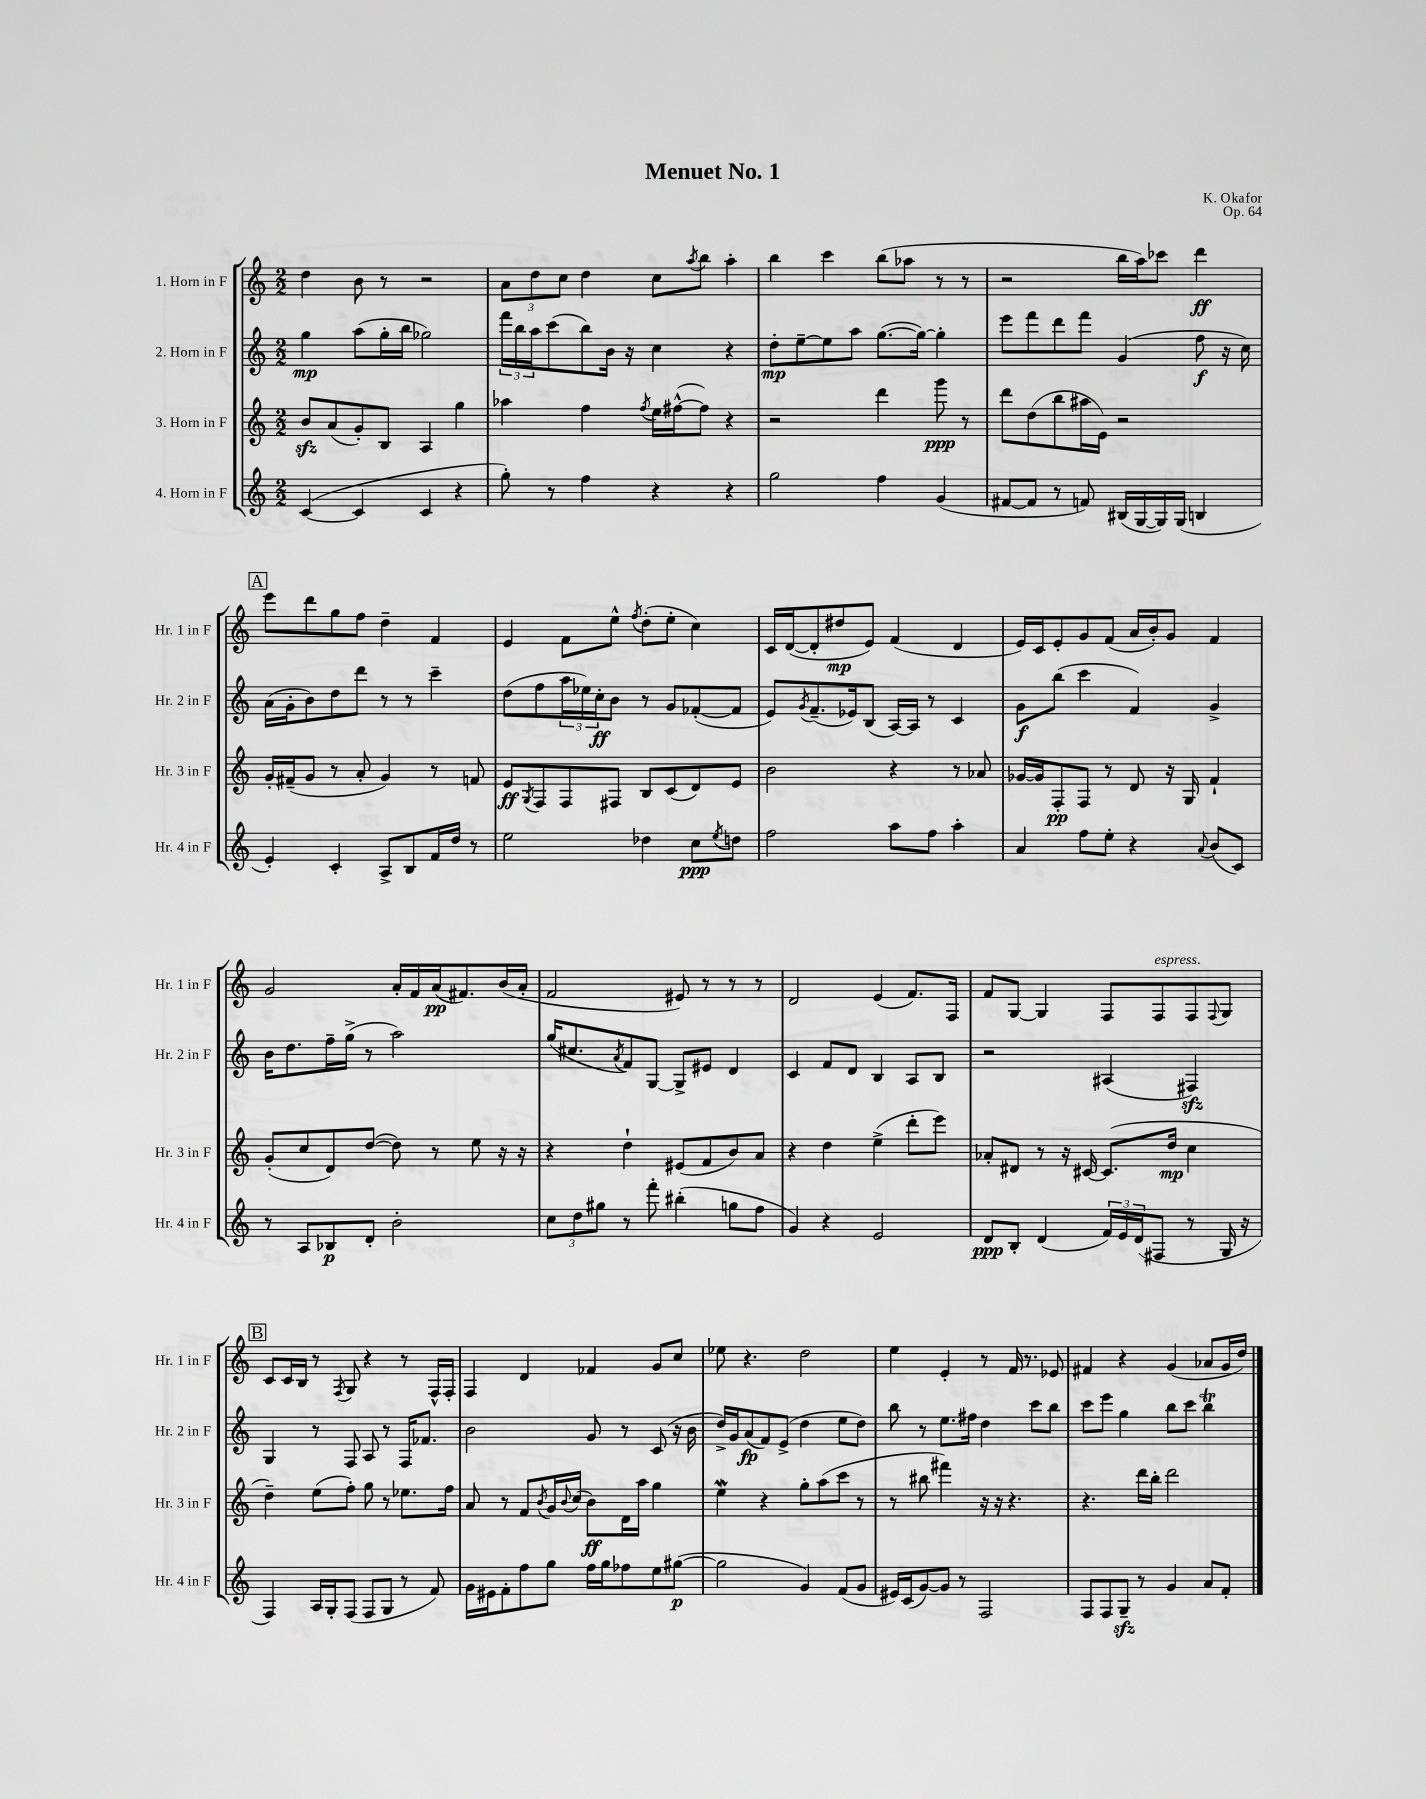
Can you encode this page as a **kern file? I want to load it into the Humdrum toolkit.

**kern	**kern	**kern	**kern
*staff4	*staff3	*staff2	*staff1
*clefG2	*clefG2	*clefG2	*clefG2
*k[]	*k[]	*k[]	*k[]
*M2/2	*M2/2	*M2/2	*M2/2
([4c	8b	4gg	4dd
.	(8a	.	.
4c]	8g')	(8aa	8b
.	8B	16gg'	8r
.	.	16bb	.
4c	4A	2gg-)	2r
4r	4gg	.	.
=	=	=	=
8gg')	4aa-	24fff	12a
.	.	24bb	.
.	.	24aa	12dd
8r	.	(8ccc	.
.	.	.	12cc
4ff	4ff	8bb)	4dd
.	.	16b	.
.	.	16r	.
.	8qff	.	.
4r	16ee	4cc	8cc
.	([16ff#^^	.	.
.	.	.	8qaa
.	8ff#])	.	8bb
4r	4r	4r	4aa'
=	=	=	=
2gg	2r	8dd'	4bb
.	.	[8ee~	.
.	.	8ee]	4ccc
.	.	8aa	.
4ff	4ddd	([8.gg	(8bb
.	.	.	8aa-
.	.	16gg_)	.
(4g	8ggg	4gg']	8r
.	8r	.	8r
=	=	=	=
[8f#	8ddd	8eee	2r
8f#]	(8dd	8fff	.
8r	8bb	8ddd	.
8f)	16aa#	8fff	.
.	16e)	.	.
(16B#	2r	(4g	16bb
[16G	.	.	16aa)
16G])	.	.	8ccc-
(16G	.	.	.
4B	.	8ff	4ddd
.	.	16r	.
.	.	16cc)	.
=	=	=	=
4e')	16g'	(16a	8eee
.	(16f#~	16g'	.
.	8g	8b)	8ddd
4c'	8r	8dd	8gg
.	8a'	8ddd	8ff
8A^	4g)	8r	4dd~
8B	.	8r	.
16f	8r	4ccc~	4f
16dd	.	.	.
8r	8f	.	.
=	=	=	=
2ee	8e	(8dd	4e
.	8qG	.	.
.	8F	8ff	.
.	8F	24aa	8f
.	.	24ee-)	.
.	.	24cc'	.
.	8F#	8b	8ee^^
.	.	.	8qff
4dd-	8B	8r	(8dd'
.	(8c	8g	8ee'
8cc	8d)	([8f-'	4cc)
8qee	.	.	.
8dd	8e	8f-]	.
=	=	=	=
2ff	2b	8e)	16c
.	.	.	([16d
.	.	8qg	.
.	.	(8.f~	8d']
.	.	.	8dd#
.	.	16e-)	.
.	.	(8B	8e)
8aa	4r	[16A)	(4f
.	.	16A]	.
8ff	.	8r	.
4aa'	8r	4c	4d
.	8a-	.	.
=	=	=	=
4a	[16g-	8g	16e)
.	16g-]	.	16c
.	8F'	(8bb	8e'
8ff	8F	4ccc	8g
8ee'	8r	.	(8f
4r	8d	4f)	16a
.	.	.	16b')
.	16r	.	8g
.	16G	.	.
8qqa	.	.	.
(8b	4f`	4g^	4f
8c)	.	.	.
=	=	=	=
8r	(8g'	16b	2g
.	.	8.dd	.
8A	8cc	.	.
8B-	8d)	16ff~	.
.	.	(16gg^	.
8d'	([8dd	8r	.
2b'	8dd])	2aa)	16a'
.	.	.	16f
.	8r	.	(16a
.	.	.	8.f#)
.	8ee	.	.
.	16r	.	(16b
.	16r	.	16a'
=	=	=	=
12cc	4r	(16gg	2f
.	.	8.cc#	.
12dd	.	.	.
12gg#	.	.	.
.	.	8qa	.
8r	4dd`	8f)	.
8fff'	.	[8G	.
(4bb#'	(8e#	8G^]	8e#)
.	8f	8e#	8r
8gg	8b)	4d	8r
8ff	8a	.	8r
=	=	=	=
4g)	4r	4c	2d
4r	4dd	8f	.
.	.	8d	.
2e	(4ee^	4B	(4e
.	8ddd'	8A	8.f)
.	8eee)	8B	.
.	.	.	16F
=	=	=	=
8d	8a-'	2r	8f
8B'	8d#	.	[8G
(4d	8r	.	4G]
.	16r	.	.
.	[16c#	.	.
24f)	(8.c#]	(4A#	8F
24e	.	.	.
(24d	.	.	.
8F#	.	.	8F
.	16dd	.	.
8r	4cc	4F#)	8F
.	.	.	8qqF
16G	.	.	8G
16r	.	.	.
=	=	=	=
4F)	4dd~)	4G	8c
.	.	.	16c
.	.	.	16B
16A	(8ee	8r	8r
16G'	.	.	.
.	.	.	8qF
(8F	8ff')	8F	8G
8F	8gg	8A	4r
8G	8r	8r	.
8r	8.ee-	16F	8r
.	.	8.f-	.
8f)	.	.	16F^^
.	16ff	.	16F'
=	=	=	=
16g	8a	2b	4F
16e#	.	.	.
8f'	8r	.	.
8ff	8f	.	4d
.	8qb	.	.
8gg	16g	.	.
.	8qqb	.	.
.	(16cc	.	.
16ff	8b)	8g	4f-
16gg	.	.	.
8ff-	16d	8r	.
.	16aa	.	.
8ee	4gg	(8c	8g
([8gg#	.	16r	8cc
.	.	16b	.
=	=	=	=
2gg#]	4ee	16dd^)	8ee-
.	.	16g	.
.	.	(8a	4.r
.	4r	8f)	.
.	.	(8e^	.
4g)	8gg'	4dd	2dd
.	(8aa	.	.
(8f	8ccc	8ee	.
8g	8r	8dd)	.
=	=	=	=
16e#)	8r	8bb	4ee
(16c	.	.	.
[8g)	8bb#	8r	.
8g]	4fff#)	8.ee	4e'
8r	.	.	.
.	.	16ff#	.
2F	16r	4dd	8r
.	16r	.	.
.	4.r	.	16f
.	.	.	8.r
.	.	8ccc	.
.	.	8bb	8e-
=	=	=	=
8F	4.r	8ccc	4f#
8F	.	8eee	.
8G~	.	4gg	4r
8r	16ddd	.	.
.	16bb'	.	.
4g	2ddd	8bb	(4g
.	.	8ccc	.
8a	.	4bb	8a-
8f'	.	.	16g
.	.	.	16dd)
==	==	==	==
*-	*-	*-	*-
